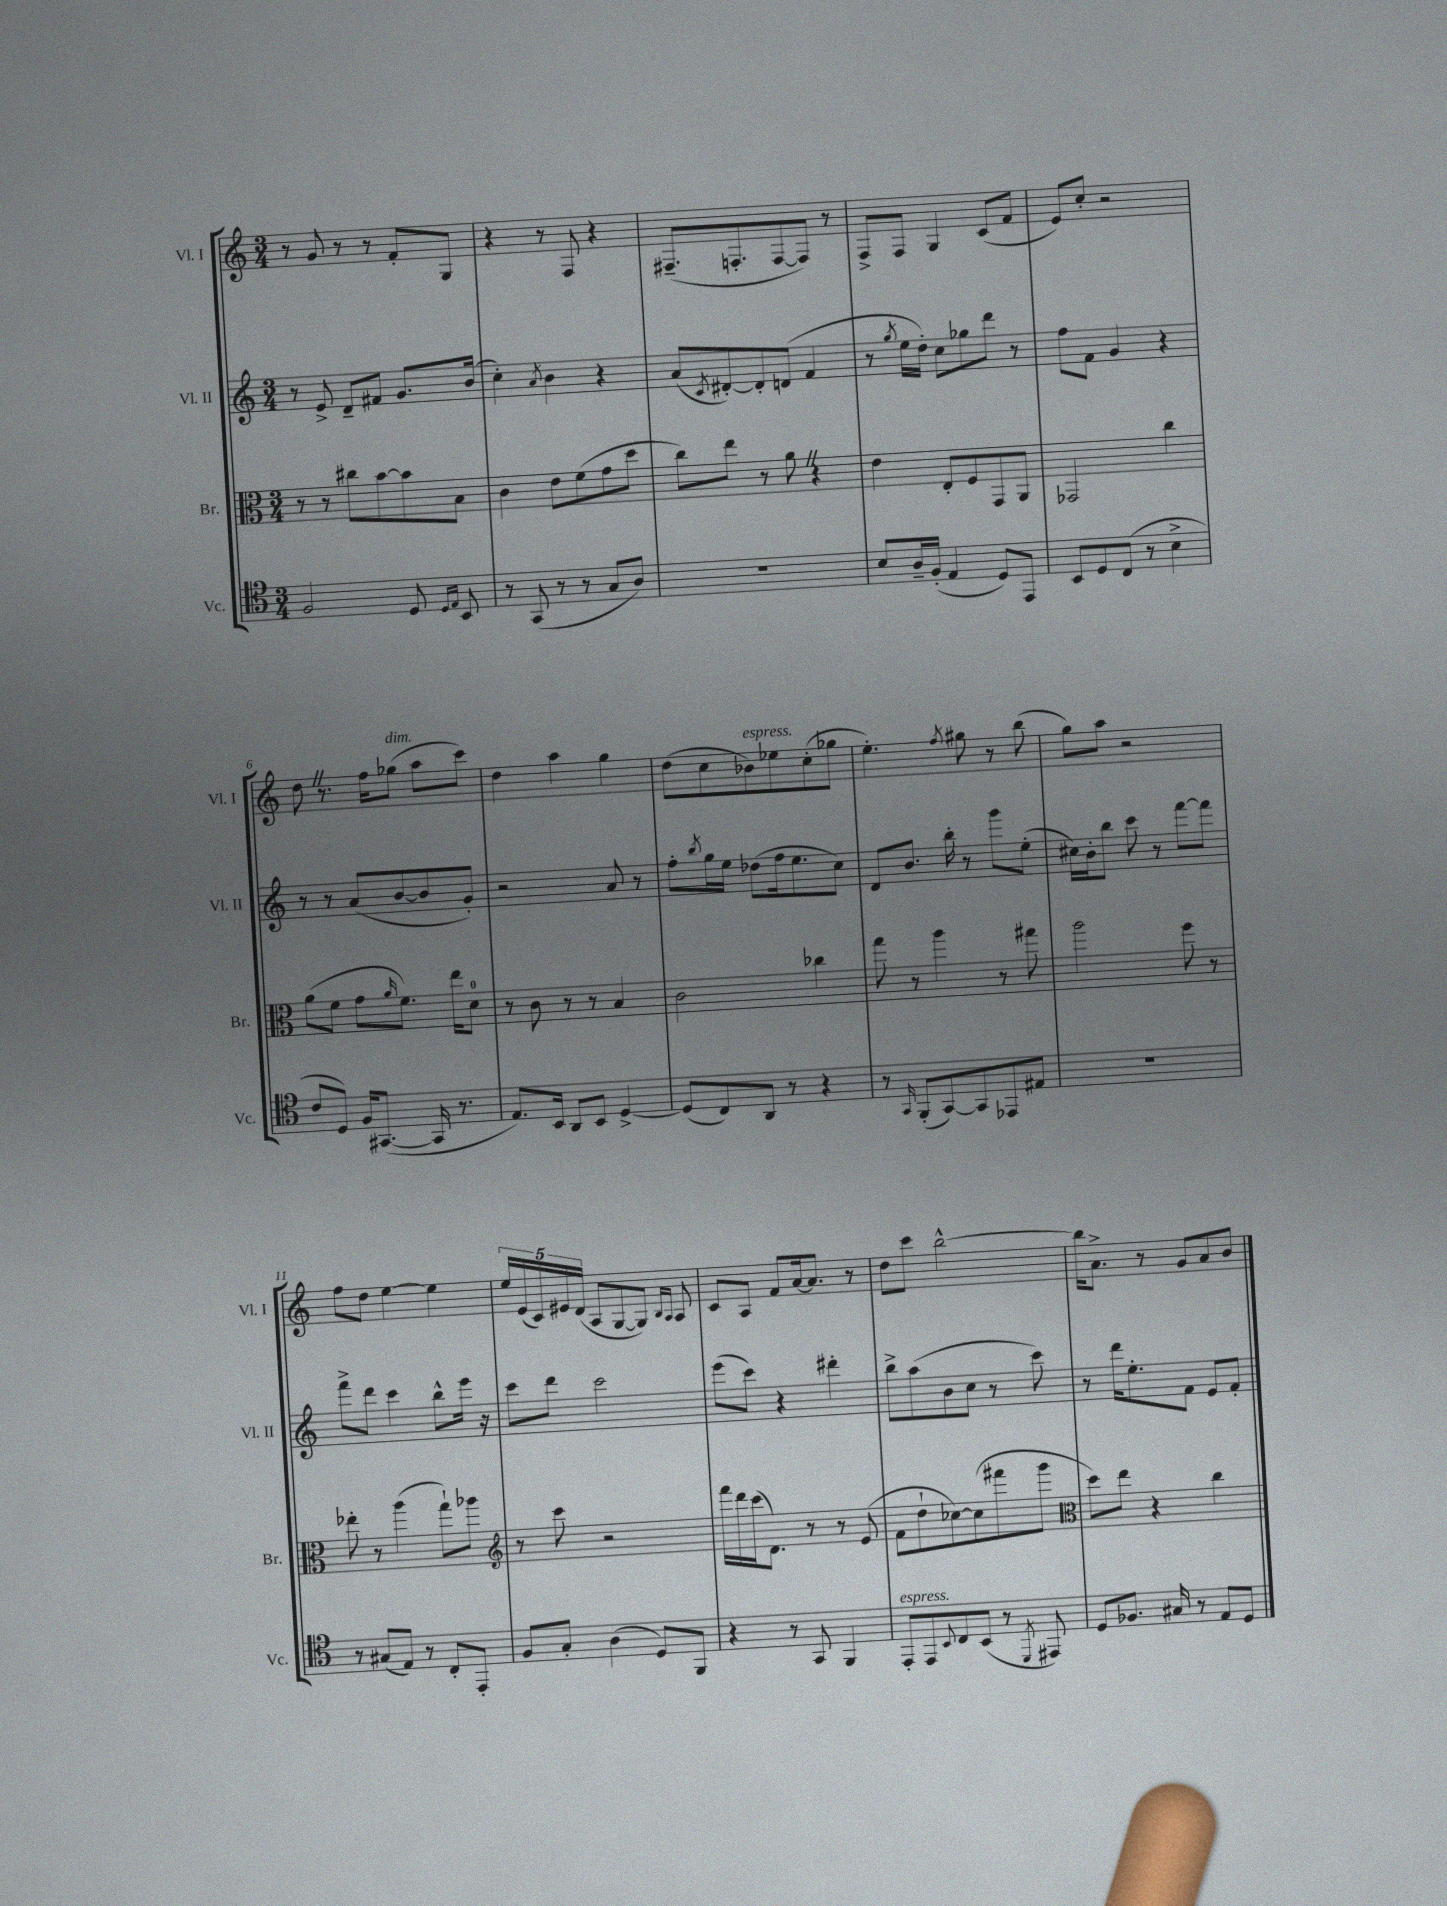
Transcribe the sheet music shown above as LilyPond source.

<<
\new StaffGroup <<
\new Staff = "s0" \with { instrumentName = "Vl. I" shortInstrumentName = "Vl. I" } {
    \clef treble \key c \major \numericTimeSignature \time 3/4
    r8 g'8 r8 r8 f'8-. g8 |
    r4 r8 f8 r4 |
    fis8.--( f8.-. f8~ f8) r8 |
    f8-> f8 g4 c'8( f'8 |
    e'8) c''8-. r2 |
    d''8 \once \override BreathingSign.text = \markup { \musicglyph "scripts.caesura.straight" } \breathe r8. f''16 ges''8^\markup { \italic "dim." }( a''8 c'''8) |
    d''4 a''4 g''4 |
    d''8( c''8 bes'8^\markup { \italic "espress." }) ees''8 c''8-.( ges''8 |
    e''4.-.) \acciaccatura { f''8 } gis''8 r8 b''8( |
    g''8) a''8 r2 |
    f''8 d''8 e''4~ e''4 |
    \tuplet 5/4 { e''16 e'16( c'16) eis'16 d'16( } a8 g8~ g8) \grace { b16 a16 } a8 |
    c'8 a8 f'8 a'16~ a'8. r8 |
    d''8 c'''8 b''2~-^ |
    b''16 a'8.-> r8 g'8 a'8 b'8 \bar "|." |
}
\new Staff = "s1" \with { instrumentName = "Vl. II" shortInstrumentName = "Vl. II" } {
    \clef treble \key c \major \numericTimeSignature \time 3/4
    r8 e'8-> d'8-- fis'8 g'8. b'16( |
    c''4-.) \acciaccatura { a'8 } b'4 r4 |
    a'8( \acciaccatura { c'8 } dis'8~-.) dis'8-. d'8( f'4 |
    r8 \acciaccatura { g''8 } e''16 d''16-.) c''8 ges''8 d'''8 r8 |
    f''8 f'8 g'4 r4 |
    r8 r8 a'8( b'8~ b'8 g'8-.) |
    r2 a'8 r8 |
    f''8-. \acciaccatura { b''8 } g''16 e''16 des''8( f''16 e''8. c''8) |
    d'8 b'8. b''16-. r8 g'''8 e''8-.( |
    cis''16) b'16-. b''8 c'''8 r8 f'''8~ f'''8 |
    f'''8-> d'''8 c'''4 b''8-^ e'''16 r16 |
    c'''8 d'''8 c'''2 |
    e'''8( c'''8) r4 dis'''4-. |
    b''8-> a''8( b'8 c''8 r8 c'''8) |
    r8 d'''16 e''8.-. f'8 e'8 f'8-. \bar "|." |
}
\new Staff = "s2" \with { instrumentName = "Br." shortInstrumentName = "Br." } {
    \clef alto \key c \major \numericTimeSignature \time 3/4
    r8 r8 cis''8 b'8~ b'8 b8 |
    c'4 e'8 f'8( g'8 d''8 |
    c''8) e''8 r8 a'8 \once \override BreathingSign.text = \markup { \musicglyph "scripts.caesura.straight" } \breathe r4 |
    e'4 e8-. f8 g,8 a,8 |
    ges,2 c''4 |
    a'8( f'8 g'8 \grace { a'16 } f'8.) e''16 d'8-0 |
    r8 c'8 r8 r8 b4 |
    c'2 ces''4 |
    g''8 r8 a''4 r8 gis''8 |
    a''2 f''8 r8 |
    ees''8-. r8 a''4( g''8-!) aes''8 |
    \clef treble r8 c'''8 r2 |
    f'''16 d'''16 c'''16( d'8.) r8 r8 e'8( |
    f'8 d''8-! ces''8~) ces''8( fis'''8 g'''8 |
    \clef alto d''8) e''8 r4 c''4 \bar "|." |
}
\new Staff = "s3" \with { instrumentName = "Vc." shortInstrumentName = "Vc." } {
    \clef tenor \key c \major \numericTimeSignature \time 3/4
    f2 d8 \grace { d16 e16 } b,8 |
    r8 g,8( r8 r8 g8 a8) |
    R2. |
    b8 a16-- f16-.( e4 d8) e,8 |
    b,8 d8 c8( r8 b4-> |
    c'8 d8) f16 gis,8.~( gis,16 r8. |
    e8.) b,16 a,8 b,8 d4~-> |
    d8( c8) a,8 r8 r4 |
    r8 \grace { g,16 } f,8-.( g,8~) g,8 ees,8 eis8 |
    R2. |
    r8 gis8( e8) r8 c8-. e,8-. |
    f8 g8-. a4( d8) f,8 |
    r4 r8 g,8 f,4 |
    e,8-.^\markup { \italic "espress." } e,8 \appoggiatura { b,8 } c8 b,8( r8 \acciaccatura { d,8 } eis,8) |
    d8 fes8. gis16 r8 e8 d8 \bar "|." |
}
>>
>>
